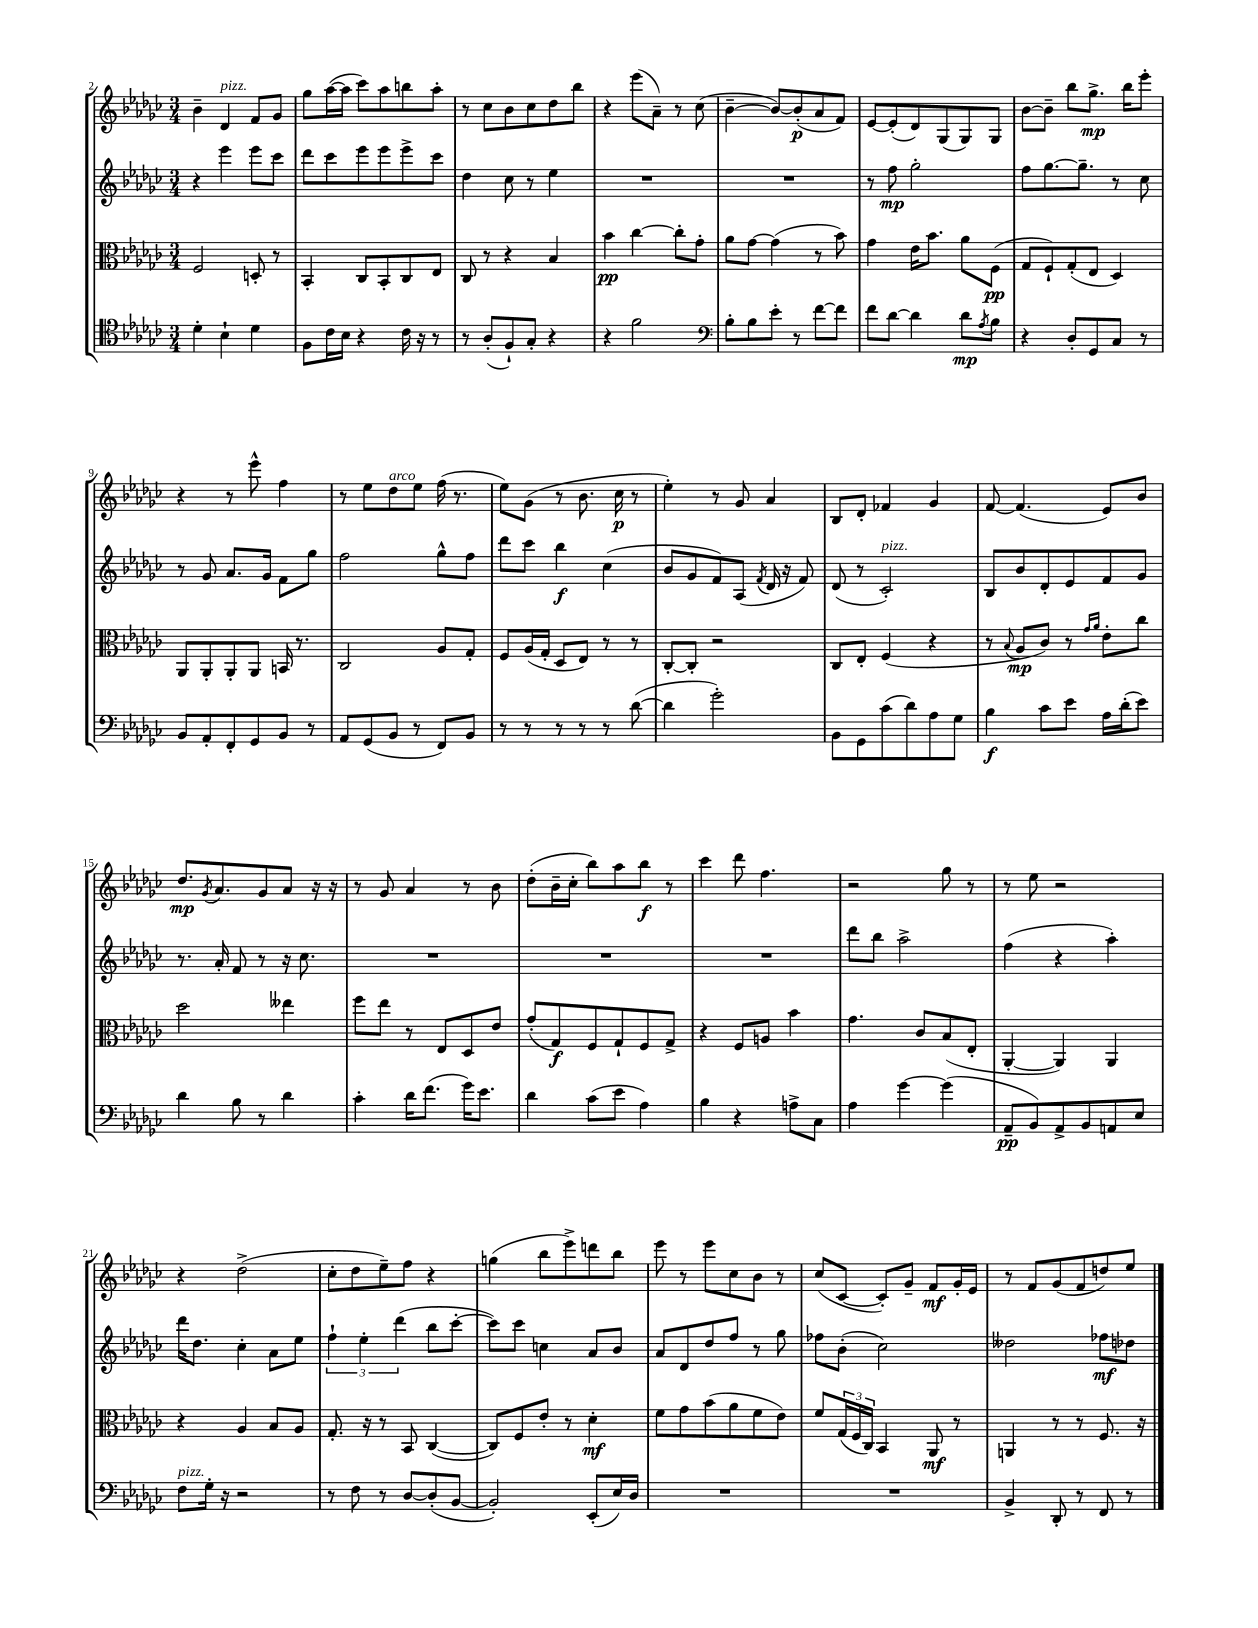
<<
\new StaffGroup <<
\new Staff = "s0" {
    \clef treble \key ges \major \numericTimeSignature \time 3/4
    bes'4-- des'4^\markup { \italic "pizz." } f'8 ges'8 |
    ges''8 aes''16~( aes''16 ces'''8) aes''8 b''8 aes''8-. |
    r8 ces''8 bes'8 ces''8 des''8 bes''8 |
    r4 ees'''8( aes'8--) r8 ces''8( |
    bes'4~-- bes'8~) bes'8-.\p( aes'8 f'8) |
    ees'8~ ees'8-.( des'8) ges8( ges8) ges8 |
    bes'8~ bes'8-- bes''8 ges''8.->\mp bes''16 ees'''8-. |
    r4 r8 ees'''8-^ f''4 |
    r8 ees''8 des''8^\markup { \italic "arco" } ees''8 f''16( r8. |
    ees''8) ges'8( r8 bes'8. ces''16\p r8 |
    ees''4-.) r8 ges'8 aes'4 |
    bes8 des'8-. fes'4 ges'4 |
    f'8~ f'4.( ees'8) bes'8 |
    des''8.\mp \acciaccatura { ges'8 } aes'8. ges'8 aes'8 r16 r16 |
    r8 ges'8 aes'4 r8 bes'8 |
    des''8-.( bes'16-- ces''16-. bes''8) aes''8 bes''8\f r8 |
    ces'''4 des'''8 f''4. |
    r2 ges''8 r8 |
    r8 ees''8 r2 |
    r4 des''2->( |
    ces''8-. des''8 ees''8--) f''8 r4 |
    g''4( bes''8 ees'''8->) d'''8 bes''8 |
    ees'''8 r8 ees'''8 ces''8 bes'8 r8 |
    ces''8( ces'8~ ces'8-.) ges'8-- f'8\mf ges'16-. ees'16 |
    r8 f'8 ges'8( f'8 d''8) ees''8 \bar "|." |
}
\new Staff = "s1" {
    \clef treble \key ges \major \numericTimeSignature \time 3/4
    r4 ees'''4 ees'''8 ces'''8 |
    des'''8 ces'''8 ees'''8 ees'''8 ees'''8-> ces'''8 |
    des''4 ces''8 r8 ees''4 |
    R2. |
    R2. |
    r8 f''8\mp ges''2-. |
    f''8 ges''8.~ ges''8.-- r8 ces''8 |
    r8 ges'8 aes'8. ges'16 f'8 ges''8 |
    f''2 ges''8-^ f''8 |
    des'''8 ces'''8 bes''4\f ces''4( |
    bes'8 ges'8 f'8) aes8( \acciaccatura { f'8 } des'16 r16 f'8) |
    des'8( r8 ces'2-.^\markup { \italic "pizz." }) |
    bes8 bes'8 des'8-. ees'8 f'8 ges'8 |
    r8. aes'16-. f'8 r8 r16 ces''8. |
    R2. |
    R2. |
    R2. |
    des'''8 bes''8 aes''2-> |
    f''4( r4 aes''4-.) |
    des'''16 des''8. ces''4-. aes'8 ees''8 |
    \tuplet 3/2 { f''4-! ees''4-. des'''4( } bes''8 ces'''8~-. |
    ces'''8) ces'''8 c''4 aes'8 bes'8 |
    aes'8 des'8 des''8 f''8 r8 ges''8 |
    fes''8 bes'8-.( ces''2) |
    deses''2 fes''8\mf des''8 \bar "|." |
}
\new Staff = "s2" {
    \clef alto \key ges \major \numericTimeSignature \time 3/4
    f2 d8-. r8 |
    bes,4-. ces8 bes,8-. ces8 ees8 |
    ces8 r8 r4 bes4 |
    bes'4\pp ces''4~ ces''8-. ges'8-. |
    aes'8 ges'8~ ges'4( r8 bes'8) |
    ges'4 ees'16 bes'8. aes'8 f8\pp( |
    ges8 f8-!) ges8-.( ees8 des4) |
    aes,8 aes,8-. aes,8-. aes,8 b,16 r8. |
    ces2 aes8 ges8-. |
    f8 aes16( ges16-. des8 ees8) r8 r8 |
    ces8~-. ces8-. r2 |
    ces8 ees8-. f4( r4 |
    r8 \appoggiatura { bes8 } aes8\mp ces'8) r8 \grace { ges'16 aes'16 } ees'8-. ces''8 |
    des''2 eeses''4 |
    f''8 ees''8 r8 ees8 des8 ees'8 |
    ges'8-.( ges8\f) f8 ges8-! f8 ges8-> |
    r4 f8 a8 bes'4 |
    ges'4. ces'8 bes8( ees8-. |
    aes,4~-. aes,4) aes,4 |
    r4 aes4 bes8 aes8 |
    ges8.-. r16 r8 bes,8 ces4~( |
    ces8) f8 ees'8-. r8 des'4-.\mf |
    f'8 ges'8 bes'8( aes'8 f'8 ees'8) |
    f'8 \tuplet 3/2 { ges16( f16 ces16) } bes,4 aes,8\mf r8 |
    a,4 r8 r8 f8. r16 \bar "|." |
}
\new Staff = "s3" {
    \clef tenor \key ges \major \numericTimeSignature \time 3/4
    des'4-. bes4-! des'4 |
    f8 ces'16 bes16 r4 ces'16 r16 r8 |
    r8 aes8-.( f8-!) ges8-. r4 |
    r4 f'2 |
    \clef bass bes8-. bes8 ees'8-. r8 f'8~ f'8 |
    f'8 des'8~ des'4 des'8\mp \acciaccatura { aes8 } bes8 |
    r4 des8-. ges,8 ces8 r8 |
    bes,8 aes,8-. f,8-. ges,8 bes,8 r8 |
    aes,8 ges,8( bes,8 r8 f,8) bes,8 |
    r8 r8 r8 r8 r8 des'8~( |
    des'4 ges'2-.) |
    bes,8 ges,8 ces'8( des'8) aes8 ges8 |
    bes4\f ces'8 ees'8 aes16 des'16-.( ees'8) |
    des'4 bes8 r8 des'4 |
    ces'4-. des'16 f'8.( ges'16) ees'8. |
    des'4 ces'8( ees'8 aes4) |
    bes4 r4 a8-> ces8 |
    aes4 ges'4~ ges'4( |
    aes,8--\pp bes,8) aes,8-> bes,8 a,8 ees8 |
    f8^\markup { \italic "pizz." } ges16-. r16 r2 |
    r8 f8 r8 des8~ des8-.( bes,8~ |
    bes,2-.) ees,8-.( ees16) des16 |
    R2. |
    R2. |
    bes,4-> des,8-. r8 f,8 r8 \bar "|." |
}
>>
>>
\layout { \context { \Score currentBarNumber = #2 } }
